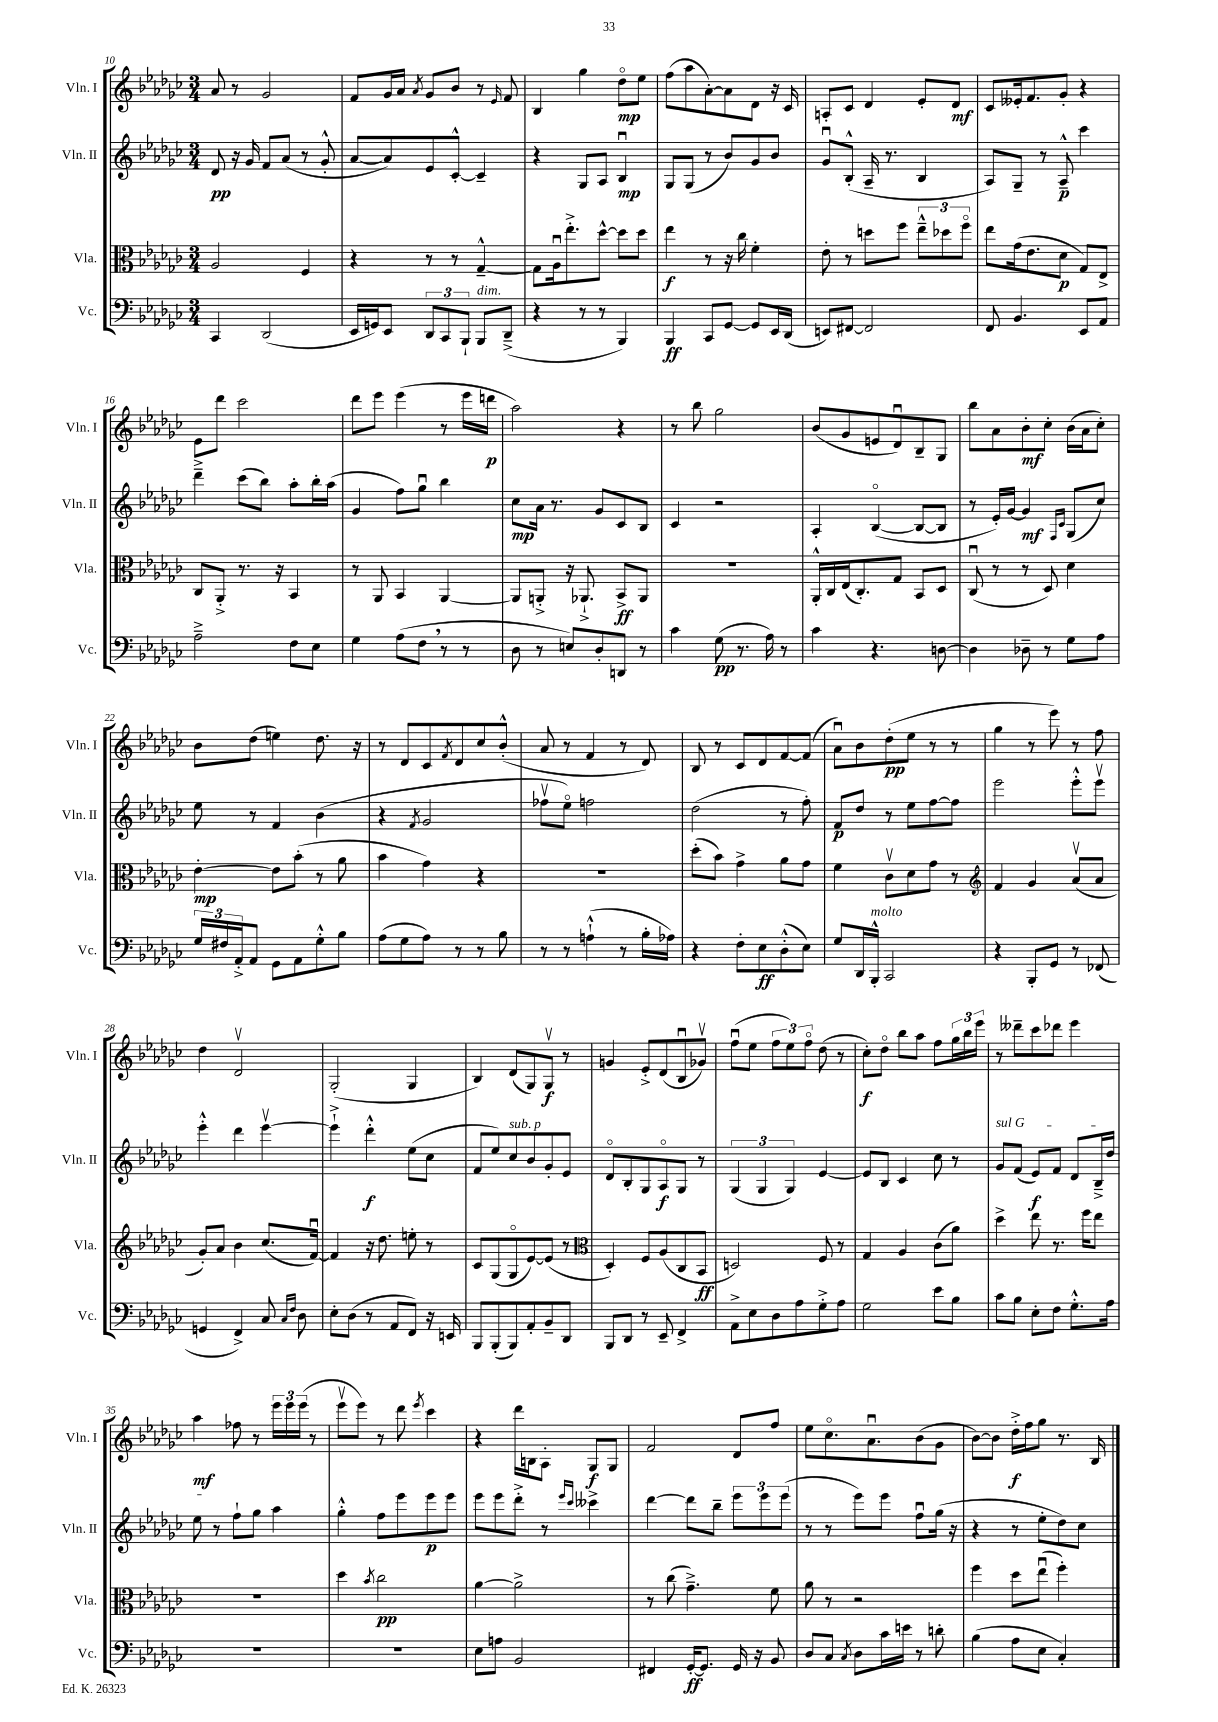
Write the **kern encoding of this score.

**kern	**kern	**kern	**kern
*staff4	*staff3	*staff2	*staff1
*clefF4	*clefC3	*clefG2	*clefG2
*k[b-e-a-d-g-c-]	*k[b-e-a-d-g-c-]	*k[b-e-a-d-g-c-]	*k[b-e-a-d-g-c-]
*M3/4	*M3/4	*M3/4	*M3/4
4CC-	2A-	8d-	8a-
.	.	16r	8r
.	.	16g-	.
(2DD-	.	8f	2g-
.	.	(8a-	.
.	4F	8r	.
.	.	8g-'^^	.
=	=	=	=
16EE-	4r	[8a-	8f
16GG)	.	.	.
8EE-	.	8a-])	16g-
.	.	.	16a-
.	.	.	8qa-
12DD-	8r	8e-	8g-
12CC-	.	.	.
.	8r	[8c-'^^	8b-
12BBB-`	.	.	.
8BBB-	[4G-~^^	4c-~]	8r
.	.	.	16qqe-
(8DD-~^	.	.	8f
=	=	=	=
4r	8G-]	4r	4B-
.	16A-u	.	.
.	8.ee-'^	.	.
8r	.	8G-	4gg-
8r	[8dd-^^	8A-	.
4BBB-)	8dd-]	4B-u	8dd-o
.	8dd-	.	8ee-
=	=	=	=
4BBB-	4ee-	8G-	(8ff
.	.	(8G-	8aa-
8CC-	8r	8r	[8a-')
[8GG-	16r	8b-)	8a-]
.	16cc-	.	.
8GG-]	4f'	8g-	8d-
16EE-	.	8b-	16r
(16DD-	.	.	16c-
=	=	=	=
8EE)	8e-'	8g-u	8A'
[8FF#	8r	(8B-'^^	8c-
2FF#]	8dd	16A-~	4d-
.	.	8.r	.
.	8ff	.	.
.	12ee-~^^	4B-	8e-'
.	12dd-	.	.
.	.	.	8d-
.	12ffo	.	.
=	=	=	=
8FF	8ee-	8A-)	8c-
4.BB-	(16g-	8G-~	16e--'
.	8.e-	.	8.f
.	.	8r	.
.	8d-	8A-~^^	8g-'
8EE-	8G-)	4ccc-	4r
8AA-	8E-^	.	.
=	=	=	=
2A-~^	8C-	4ddd-~^	8e-
.	8AA-'^	.	8ddd-
.	8.r	(8ccc-	2ccc-
.	.	8bb-)	.
.	16r	.	.
8F	4BB-	8aa-'	.
8E-	.	16bb-'	.
.	.	(16aa-	.
=	=	=	=
4G-	8r	4g-	8ddd-
.	8AA-	.	8eee-
(8A-	4BB-	8ff)	(4eee-
8F	.	8gg-u	.
8r	[4AA-	4bb-	8r
8r	.	.	16eee-
.	.	.	16ddd
=	=	=	=
8D-	8AA-]	8cc-	2aa-)
8r	8AA'^	16a-	.
.	.	8.r	.
8E)	16r	.	.
.	8.AA-`^	.	.
8D-'	.	8g-	.
8DD	8BB-^	8c-	4r
8r	8AA-	8B-	.
=	=	=	=
4c-	2.r	4c-	8r
.	.	.	8bb-
(8G-	.	2r	2gg-
8.r	.	.	.
16A-)	.	.	.
8r	.	.	.
=	=	=	=
4c-	16AA-'^^	4A-'	(8b-
.	16C-	.	.
.	(16E-	.	8g-
.	8.C-')	.	.
4.r	.	([4B-o	8e
.	8G-	.	8d-u)
.	8BB-	8B-_	8B-~
[8D	8D-	8B-]	8G-
=	=	=	=
4D]	(8C-u	8r	8bb-
.	8r	16e-')	8a-
.	.	[16g-	.
8D-~	8r	4g-]	8b-'
8r	8D-)	.	8cc-'
.	.	16qqF	.
.	.	16qqc-	.
8G-	4d-	(8G-	(16b-
.	.	.	16a-
8A-	.	8cc-)	8cc-')
=	=	=	=
24G-	[4e-'	8ee-	8b-
24F#	.	.	.
24AA-'^	.	.	.
8AA-	.	8r	(8dd-
8GG-	8e-]	4f	4ee)
8AA-	(8b-'	.	.
8G-'^^	8r	(4b-	8.dd-
8B-	8a-	.	.
.	.	.	16r
=	=	=	=
(8A-	4b-	4r	8r
8G-	.	.	8d-
.	.	8qf	.
8A-)	4g-)	2g-	8c-
.	.	.	8qf
8r	.	.	8d-
8r	4r	.	8cc-
8B-	.	.	(8b-'^^
=	=	=	=
8r	2.r	8ff-v	8a-
8r	.	8ee-o)	8r
(4A`^^	.	2ff	4f
8r	.	.	8r
16B-'	.	.	8d-)
16A-)	.	.	.
=	=	=	=
4r	(8dd-'	(2dd-	8B-
.	8b-)	.	8r
8F'	4g-^	.	8c-
8E-	.	.	8d-
(8D-'^^	8a-	8r	[8f
8E-)	8g-	8ff')	(8f]
=	=	=	=
8G-	4f	8f	8a-u)
16DD-	.	8dd-	8b-
16BBB-'^^	.	.	.
2CC-	8c-v	8r	(8dd-'
.	8d-	8ee-	8ee-
.	8g-	[8ff	8r
.	8r	8ff]	8r
=	=	=	=
*	*clefG2	*	*
4r	4f	2eee-	4gg-
8BBB-'	4g-	.	8r
8GG-	.	.	8eee-)
8r	(8a-v	8eee-'^^	8r
(8FF-	8a-	8eee-v	8ff
=	=	=	=
4GG	8g-')	4eee-'^^	4dd-
.	8a-	.	.
4FF^)	4b-	4ddd-	2d-v
8C-	(8.cc-	[4eee-v	.
16qqC-	.	.	.
16qqF	.	.	.
8D-	.	.	.
.	[16fu)	.	.
=	=	=	=
8E-'	4f]	4eee-`^]	(2G-'
(8D-	.	.	.
8r	16r	4ddd-'^^	.
.	8.dd-	.	.
8AA-	.	.	.
8FF)	8ee'	(8ee-	4G-
16r	8r	8cc-	.
16EE	.	.	.
=	=	=	=
8BBB-	8c-	8f	4B-)
(8BBB-'	(8G-	8ee-)	.
8BBB-)	8G-o	8cc-	(8d-
8AA-'	[8e-)	8b-	8G-)
8BB-~	(8e-]	8g-'	8G-v
8DD-	8r	8e-	8r
=	=	=	=
*	*clefC3	*	*
8BBB-	4D-')	8d-o	4g
8DD-	.	8B-'	.
8r	8F	8G-	8e-'^
8EE-~	(8A-	8A-o	(8d-
4FF^	8C-	8G-	8B-u
.	8BB-	8r	8g-v)
=	=	=	=
8AA-^	2D)	(6G-	(8ffu
8E-	.	.	8ee-
.	.	6G-	.
8D-	.	.	12ff
.	.	6G-)	12ee-)
8A-	.	.	.
.	.	.	12ffo
8G-'^	8F	[4e-	(8dd-
8A-	8r	.	8r
=	=	=	=
2G-	4G-	8e-]	8cc-')
.	.	8B-	8dd-o
.	4A-	4c-	8bb-
.	.	.	8aa-
8e-	(8c-	8cc-	8ff
8B-	8a-)	8r	24gg-
.	.	.	24bb-
.	.	.	24eee-
=	=	=	=
8c-	4dd-^	8g-	8r
8B-	.	(8f	8ddd--~
8E-'	8ee-	8e-)	8ccc-
8F	8.r	8f	8ddd-
8.G-'^^	.	8d-	4eee-
.	16ff	.	.
.	8ee-	16B-~^	.
16A-	.	16dd-	.
=	=	=	=
2.r	2.r	8ee-	4aa-
.	.	8r	.
.	.	8ff`	8ff-
.	.	8gg-	8r
.	.	4aa-	24eee-
.	.	.	24eee-
.	.	.	(24eee-
.	.	.	8r
=	=	=	=
2.r	4dd-	4gg-'^^	8eee-v
.	.	.	8eee-)
.	8qb-	.	.
.	2cc-	8ff	8r
.	.	8eee-	8ddd-
.	.	.	8qeee-
.	.	8eee-	4ccc-
.	.	8eee-	.
=	=	=	=
8E-	[4a-	8eee-	4r
8A	.	8eee-	.
2BB-	2a-^]	8ddd-'^	16ddd-
.	.	.	16B
.	.	8r	8A-'
.	.	16qqeee-	.
.	.	16qqccc-	.
.	.	4ccc--^	8G-
.	.	.	8G-
=	=	=	=
4FF#	8r	[4ddd-	2f
.	(8cc-	.	.
[16GG-'	4.g-~^)	8ddd-]	.
8.GG-]	.	.	.
.	.	8bb-~	.
16GG-	.	12eee-	8d-
16r	.	.	.
.	.	12eee-	.
8BB-	8f	.	8ff
.	.	(12eee-	.
=	=	=	=
8D-	8a-	8r	8ee-
8C-	8r	8r	8.cc-o
8qC-	.	.	.
8D-	2r	8eee-)	.
.	.	.	8.a-u
16c-	.	8eee-	.
16e	.	.	.
8r	.	8ffu	(8b-
8d'	.	(16gg-	8g-
.	.	16r	.
=	=	=	=
(4B-	4ff	4r	[8b-)
.	.	.	8b-]
8A-	8dd-	8r	16dd-'^
.	.	.	16ff
8E-	(8ee-u	8ee-'	8gg-
4C-')	4ff')	8dd-)	8.r
.	.	8cc-	.
.	.	.	16B-
==	==	==	==
*-	*-	*-	*-
